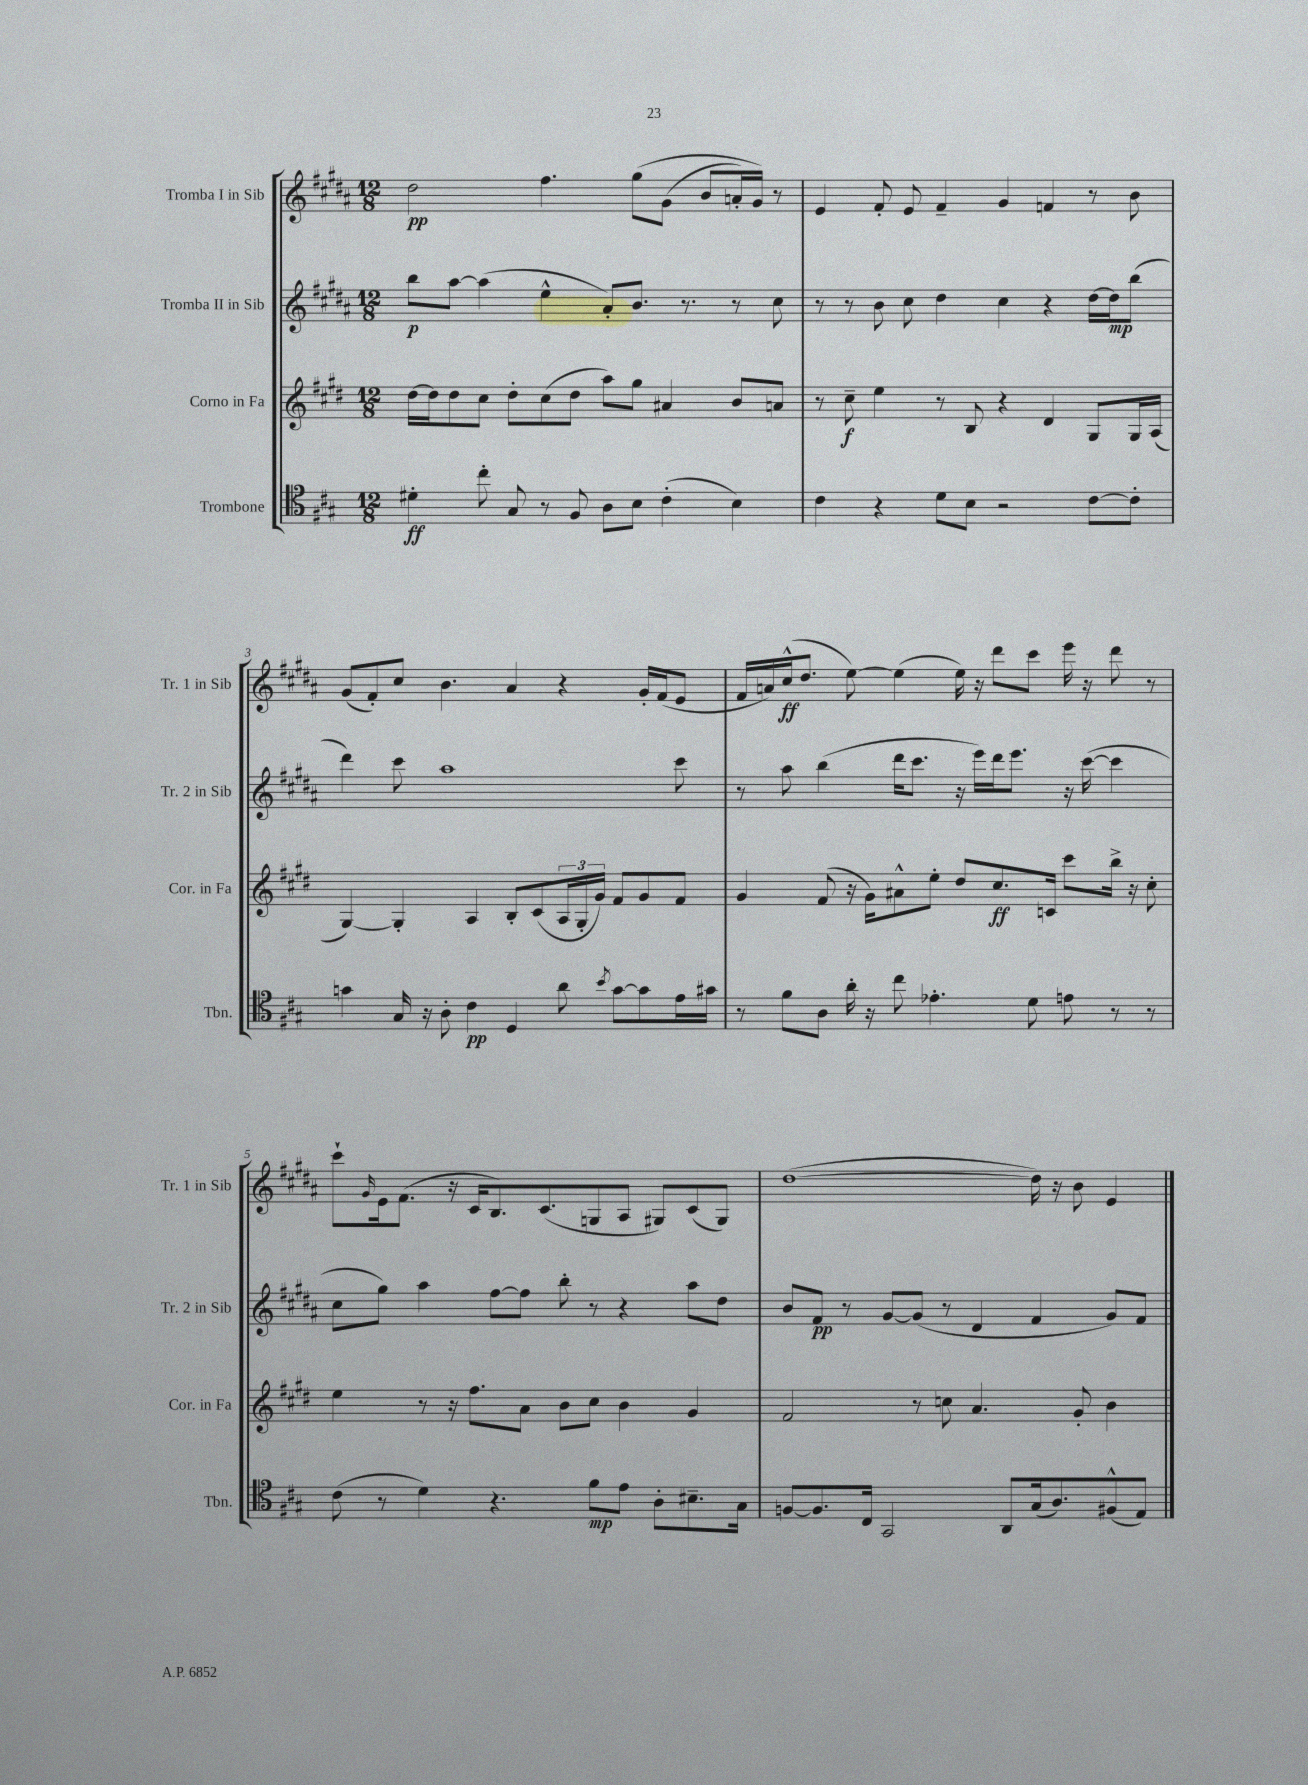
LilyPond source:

<<
\new StaffGroup <<
\new Staff = "s0" \with { instrumentName = "Tromba I in Sib" shortInstrumentName = "Tr. 1 in Sib" } {
    \clef treble \key b \major \numericTimeSignature \time 12/8
    dis''2\pp fis''4. gis''8\( gis'8( b'8 a'16-.) gis'16\) r8 |
    e'4 fis'8-. e'8 fis'4-- gis'4 f'4 r8 b'8 |
    gis'8( fis'8-.) cis''8 b'4. ais'4 r4 gis'16-. fis'16( e'8 |
    fis'16 a'16) cis''16-^\ff( dis''8. e''8~) e''4( e''16) r16 dis'''8 cis'''8 e'''16 r16 dis'''8 r8 |
    cis'''8-! \grace { gis'16 } e'16 fis'8.( r16 cis'16 b8.) cis'8.( g8 ais8 gis8) cis'8( gis8) |
    dis''1~( dis''16) r16 b'8 e'4 \bar "|." |
}
\new Staff = "s1" \with { instrumentName = "Tromba II in Sib" shortInstrumentName = "Tr. 2 in Sib" } {
    \clef treble \key b \major \numericTimeSignature \time 12/8
    b''8\p ais''8~ ais''4( e''4-^ ais'8-.) b'8. r8. r8 cis''8 |
    r8 r8 b'8 cis''8 dis''4 cis''4 r4 dis''16~ dis''16\mp b''8( |
    dis'''4) cis'''8 ais''1 cis'''8 |
    r8 ais''8 b''4( dis'''16 cis'''8. r16 e'''16) dis'''16 e'''8. r16 cis'''16~( cis'''4 |
    cis''8 gis''8) ais''4 fis''8~ fis''8 b''8-. r8 r4 ais''8 dis''8 |
    b'8 fis'8\pp r8 gis'8~ gis'8( r8 dis'4 fis'4 gis'8) fis'8 \bar "|." |
}
\new Staff = "s2" \with { instrumentName = "Corno in Fa" shortInstrumentName = "Cor. in Fa" } {
    \clef treble \key e \major \numericTimeSignature \time 12/8
    dis''16~ dis''16 dis''8 cis''8 dis''8-. cis''8( dis''8 a''8) gis''8 ais'4 b'8 a'8 |
    r8 cis''8--\f e''4 r8 b8 r4 dis'4 gis8 gis16 a16( |
    gis4~) gis4-. a4 b8-. cis'8( \tuplet 3/2 { a16 gis16-. gis'16) } fis'8 gis'8 fis'8 |
    gis'4 fis'8( r16 gis'16) ais'8-^ e''8-. dis''8 cis''8.\ff c'16 cis'''8 b''16-> r16 cis''8-. |
    e''4 r8 r16 fis''8. a'8 b'8 cis''8 b'4 gis'4 |
    fis'2 r8 c''8 a'4. gis'8-. b'4 \bar "|." |
}
\new Staff = "s3" \with { instrumentName = "Trombone" shortInstrumentName = "Tbn." } {
    \clef tenor \key a \major \numericTimeSignature \time 12/8
    dis'4-.\ff cis''8-. gis8 r8 fis8 a8 b8 cis'4-.( b4) |
    cis'4 r4 d'8 b8 r2 cis'8~ cis'8-. |
    g'4 gis16 r16 a8-. cis'4\pp d4 a'8 \acciaccatura { b'8 } g'8~ g'8 e'16 gis'16 |
    r8 fis'8 a8 a'16-. r16 cis''8 ees'4.-. d'8 e'8 r8 r8 |
    cis'8( r8 d'4) r4. fis'8\mp e'8 a8-. bis8.-- gis16 |
    f8~ f8. cis16 gis,2 a,8 gis16( a8.) fis8-^( e8) \bar "|." |
}
>>
>>
